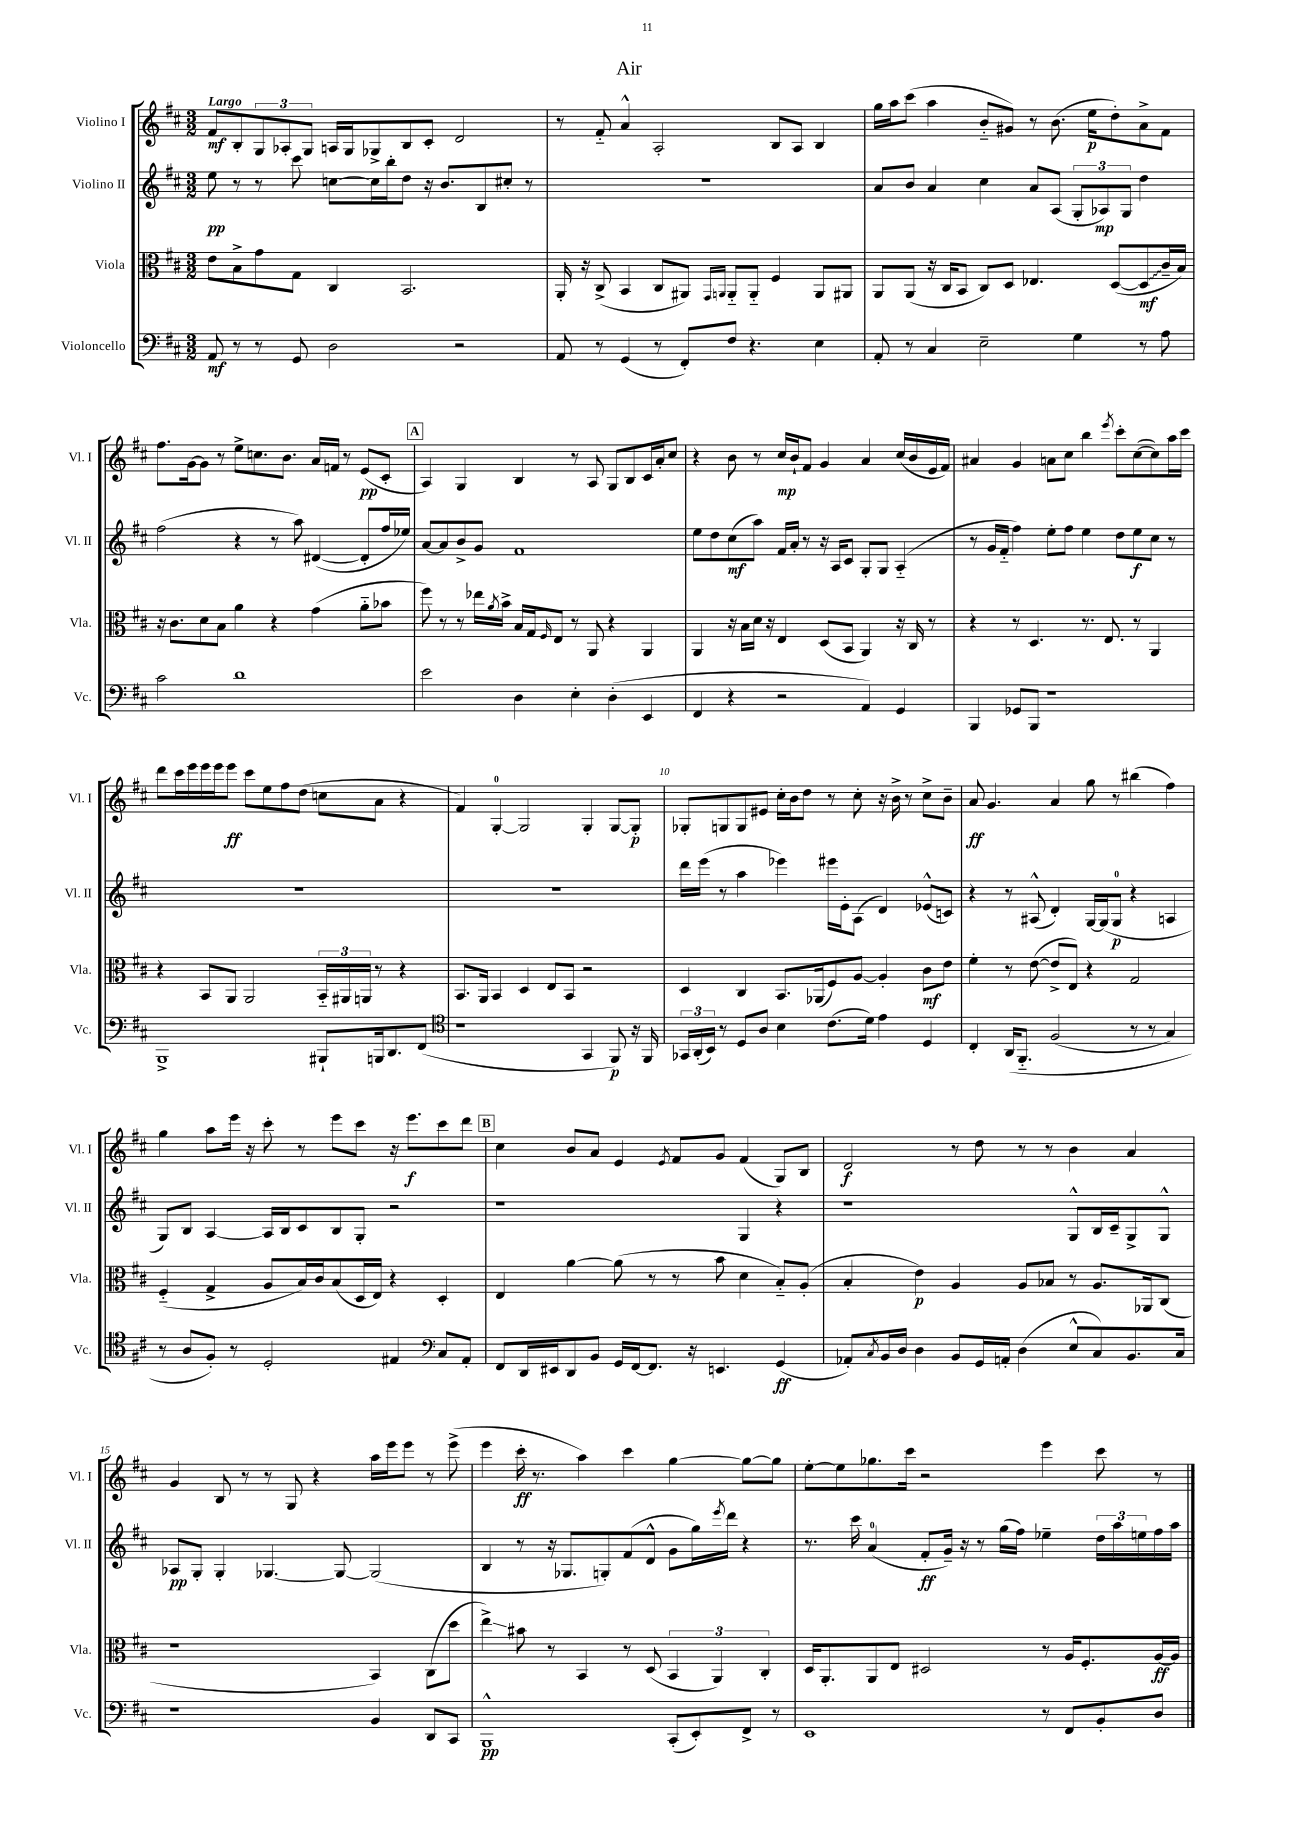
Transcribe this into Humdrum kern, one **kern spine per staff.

**kern	**kern	**kern	**kern
*staff4	*staff3	*staff2	*staff1
*clefF4	*clefC3	*clefG2	*clefG2
*k[f#c#]	*k[f#c#]	*k[f#c#]	*k[f#c#]
*M3/2	*M3/2	*M3/2	*M3/2
8AA	8e	8ee	8f#
8r	8B^	8r	8B'
8r	8g	8r	12G
.	.	.	12A-'
8GG	8G	8ccc#	.
.	.	.	12G
2D	4C#	[8cc	16A
.	.	.	16G
.	.	16cc]	8G-^
.	.	16bb'	.
.	2.BB	8dd	8B
.	.	16r	8c#'
.	.	8.b	.
2r	.	.	2d
.	.	8B	.
.	.	8cc#'	.
.	.	8r	.
=	=	=	=
8AA	16AA'	1.r	8r
.	16r	.	.
8r	(8C#^	.	8f#'~
(4GG	4BB	.	4a^^
8r	8C#	.	2A'
8FF#')	8AA#)	.	.
.	16qqGG	.	.
.	16qqAA	.	.
8F#	8AA'~	.	.
4.r	8AA'~	.	.
.	4F#	.	8B
.	.	.	8A
4E	8AA	.	4B
.	8AA#	.	.
=	=	=	=
8AA'	8AA	8a	16gg
.	.	.	16aa
8r	(8AA	8b	(8ccc#
4C#	16r	4a	4aa
.	16C#	.	.
.	8BB	.	.
2E~	8C#)	4cc#	8b'~
.	8D	.	8g#)
.	4.E-	8a	8r
.	.	(8A	(8.b
4G	.	12G'	.
.	.	.	16ee
.	.	12A-)	.
.	([8D	.	8dd')
.	.	12G	.
8r	8D]	4dd	8a^
8A	16c#~	.	8f#
.	16B)	.	.
=	=	=	=
2c#	16r	(2ff#	8.ff#
.	8.c#	.	.
.	.	.	[16g
.	8d	.	8g]
.	8B	.	8r
1d	4a	4r	8ee^
.	.	.	8.cc
.	4r	8r	.
.	.	.	8.b
.	.	8aa)	.
.	(4g	([4d#	16a
.	.	.	16f
.	.	.	8r
.	8a'~	8d#']	(8e
.	8b-	16ff#	8c#'
.	.	16ee-)	.
=	=	=	=
2e	8ff#)	[8a	4A)
.	8r	8a]	.
.	8r	8b^	4G
.	16ee-	8g	.
.	8qa	.	.
.	16b^	.	.
4D	16B	1f#	4B
.	16G	.	.
.	16qqF#	.	.
.	8E	.	.
4E'	8r	.	8r
.	8AA	.	8A
(4D'	4r	.	8G
.	.	.	8B
4EE	4AA	.	16c#
.	.	.	16a'
.	.	.	8cc#
=	=	=	=
4FF#	4AA	8ee	4r
.	.	8dd	.
4r	16r	(8cc#	8b
.	16B	.	.
.	16d	8aa)	8r
.	16r	.	.
2r	4E	16f#	16cc#
.	.	16a'	16b`
.	.	8r	8f#
.	(8D	16r	4g
.	.	16A	.
.	8BB	8c#	.
4AA)	4AA)	8G'	4a
.	.	8G	.
4GG	16r	(4A'~	(16cc#
.	16C#	.	16b
.	8r	.	16e
.	.	.	16f#)
=	=	=	=
4BBB	4r	8r	4a#
.	.	16g	.
.	.	16f#'~	.
8GG-	8r	4ff#)	4g
8BBB	4.D	.	.
1r	.	8ee'	8a
.	.	8ff#	8cc#
.	8.r	4ee	4bb
.	8.E	.	.
.	.	.	8qeee
.	.	8dd	8ccc#'
.	8r	8ee	([8cc#
.	4AA	8cc#	8cc#])
.	.	8r	16aa
.	.	.	16ccc#
=	=	=	=
1BBB^	4r	1.r	8ddd
.	.	.	16ccc#
.	.	.	16eee
.	8BB	.	16eee
.	.	.	16eee
.	8AA	.	8eee
.	2AA	.	8ccc#
.	.	.	8ee
.	.	.	8ff#
.	.	.	(8dd
8BBB#`	24BB'~	.	8cc
.	24AA#	.	.
.	24AA	.	.
16BBB	8r	.	8a
8.DD	.	.	.
.	4r	.	4r
(8FF#	.	.	.
=	=	=	=
*clefC4	*	*	*
1r	8.BB	1.r	4f#)
.	16AA	.	.
.	4BB	.	[4G'
.	4D	.	2G]
.	8E	.	.
.	8BB	.	.
4GG	2r	.	4G'
8FF#)	.	.	[8G
16r	.	.	8G']
16FF#	.	.	.
=	=	=	=
24GG-	4D	16ddd	8G-'
(24AA'	.	.	.
.	.	(16eee	.
24BB)	.	.	.
8r	.	8r	8G
8D	4C#	4aa	8G
8A	.	.	8e#
4B	8.BB	4eee-)	16cc#'
.	.	.	16b
.	.	.	8dd
.	(16AA-	.	.
(8.c#	8F#)	16eee#	8r
.	.	16e'	.
.	[8A	(8A	8cc#'
16d)	.	.	.
4e	4A']	4d)	16r
.	.	.	16b^
.	.	.	8r
4D	8c#	(8e-^^	8cc#^
.	8e	8c)	8b~
=	=	=	=
4C#'	4f#'	4r	8a
.	.	.	4.g
&(16AA	8r	8r	.
8.FF#'~	.	.	.
.	([8e	(8A#^^	.
(2F#	8e^]	4d')	4a
.	8E)	.	.
.	4r	[16G	8gg
.	.	(16G]	.
.	.	8G	8r
8r	2G	4r	(4bb#
8r	.	.	.
4G)	.	4A	4ff#)
=	=	=	=
8r	(4F#'~	8G)	4gg
8A	.	8B	.
8F#'&)	4G^	[4A	8aa
8r	.	.	16eee
.	.	.	16r
2D'	8A	16A]	8ccc#'
.	.	16B	.
.	16B)	8c#	8r
.	16c#	.	.
.	(8B	8B	8eee
.	16D	8G'	8ccc#
.	16E)	.	.
4E#	4r	2r	16r
.	.	.	8.eee
*clefF4	*	*	*
8C#	4D'	.	8ccc#
8AA'	.	.	8ddd
=	=	=	=
8FF#	4E	1r	4cc#
16DD	.	.	.
16EE#	.	.	.
8DD	[4a	.	8b
8BB	.	.	8a
16GG	(8a]	.	4e
[16FF#	.	.	.
8.FF#]	8r	.	.
.	.	.	8qe
.	8r	.	8f#
16r	.	.	.
4.EE	8b	.	8g
.	4d	4G	(4f#
(4GG	8B'~)	4r	8G)
.	(8A'	.	8B
=	=	=	=
8AA-')	4B'	1r	2d
8qC#	.	.	.
16BB	.	.	.
16D	.	.	.
4D	4e)	.	.
8BB	4A	.	8r
16GG	.	.	8dd
16AA'	.	.	.
(4D	8A	.	8r
.	8B-	.	8r
8E^^	8r	8G^^	4b
8C#)	8.A	16B	.
.	.	16c#~	.
8.BB	.	8G^	4a
.	16AA-	.	.
.	(8C#	8G^^	.
16C#	.	.	.
=	=	=	=
1r	1r	8A-	4g
.	.	8G'	.
.	.	4G'	8B
.	.	.	8r
.	.	[4.G-	8r
.	.	.	8G
.	.	.	4r
.	.	8G-_	.
4BB	4BB)	(2G-]	16aa
.	.	.	16eee
.	.	.	8eee
8DD	(8C#	.	8r
8CC#	8dd	.	(8eee^
=	=	=	=
1BBB^^	4ee^)	4B	4eee
.	8b#	8r	16ccc#'
.	.	.	8.r
.	8r	16r	.
.	.	8.G-	.
.	4BB	.	4aa)
.	.	8G')	.
.	8r	(8f#	4ccc#
.	(8D	8d^^	.
(8CC#'	6BB	8g	[4gg
8EE')	.	16gg)	.
.	6AA)	.	.
.	.	8qeee	.
.	.	16ddd	.
8FF#^	.	4r	8gg_
.	6C#'	.	.
8r	.	.	8gg]
=	=	=	=
1EE	16D	8.r	[8ee'
.	8.AA'	.	.
.	.	.	8ee]
.	.	16ccc#	.
.	8AA	(4a	8.gg-
.	8E	.	.
.	.	.	16ccc#
.	2D#	8f#'	2r
.	.	16g~)	.
.	.	16r	.
.	.	8r	.
.	.	(16gg	.
.	.	16ff#)	.
8r	8r	4ee-~	4eee
8FF#	16A	.	.
.	8.F#'	.	.
8BB'	.	24dd	8ccc#
.	.	24aa	.
.	.	24ee	.
8D	[16A	16ff#	8r
.	16A]	16aa	.
==	==	==	==
*-	*-	*-	*-
